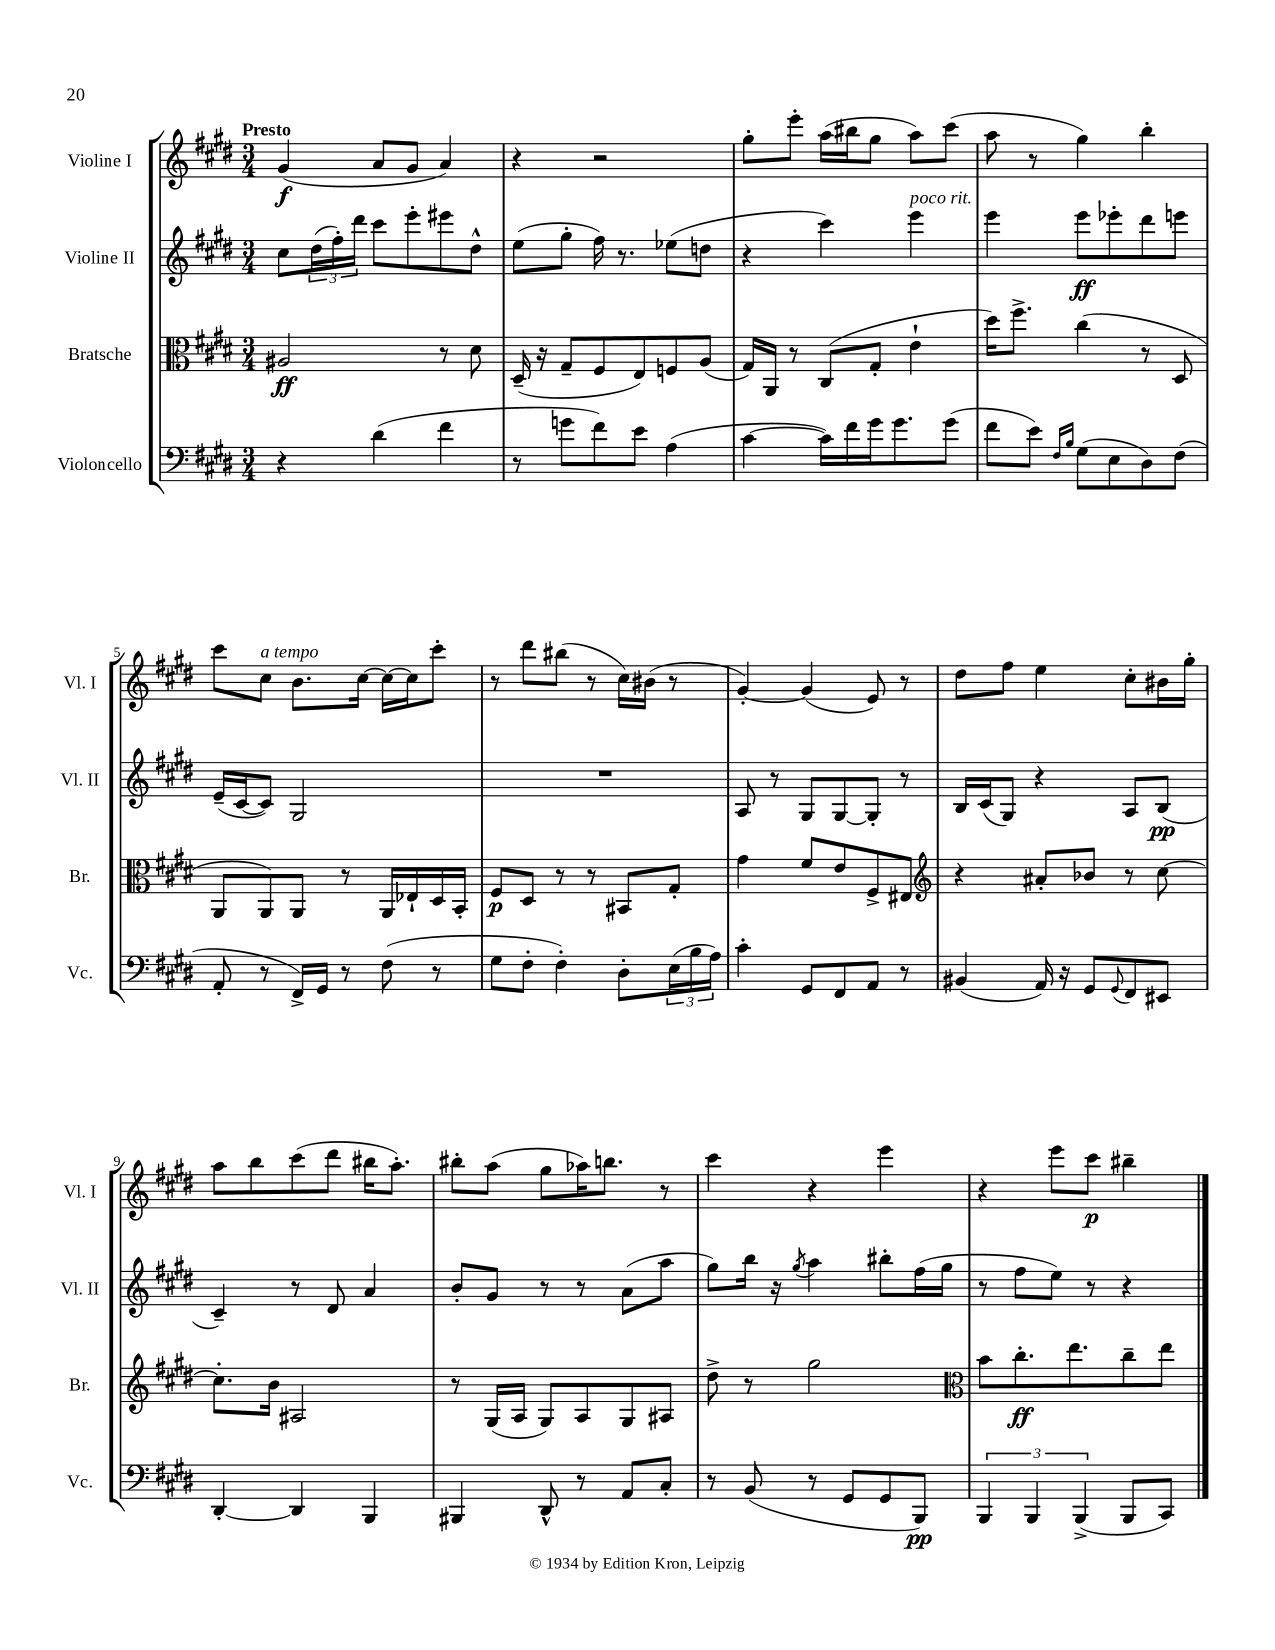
<<
\new StaffGroup <<
\new Staff = "s0" \with { instrumentName = "Violine I" shortInstrumentName = "Vl. I" } {
    \clef treble \key e \major \numericTimeSignature \time 3/4 \tempo "Presto"
    gis'4\f( a'8 gis'8 a'4) |
    r4 r2 |
    gis''8-. e'''8-. a''16( bis''16 gis''8 a''8) cis'''8( |
    a''8 r8 gis''4) b''4-. |
    cis'''8 cis''8^\markup { \italic "a tempo" } b'8. cis''16~ cis''16~ cis''16 cis'''8-. |
    r8 dis'''8 bis''8( r8 cis''16) bis'16( r8 |
    gis'4~-.) gis'4( e'8) r8 |
    dis''8 fis''8 e''4 cis''8-. bis'16 gis''16-. |
    a''8 b''8 cis'''8( dis'''8 bis''16 a''8.-.) |
    bis''8-. a''8( gis''8 aes''16) b''8. r8 |
    cis'''4 r4 e'''4 |
    r4 e'''8 cis'''8\p bis''4-- \bar "|." |
}
\new Staff = "s1" \with { instrumentName = "Violine II" shortInstrumentName = "Vl. II" } {
    \clef treble \key e \major \numericTimeSignature \time 3/4
    cis''8 \tuplet 3/2 { dis''16( fis''16-.) dis'''16 } cis'''8 e'''8-. eis'''8 dis''8-^ |
    e''8( gis''8-. fis''16) r8. ees''8( d''8 |
    r4 cis'''4) e'''4^\markup { \italic "poco rit." } |
    e'''4 e'''8\ff ees'''8-. dis'''8 e'''8 |
    e'16--( cis'16~ cis'8) gis2 |
    R2. |
    a8 r8 gis8 gis8~ gis8-. r8 |
    b16 cis'16( gis8) r4 a8 b8\pp( |
    cis'4--) r8 dis'8 a'4 |
    b'8-. gis'8 r8 r8 a'8( a''8 |
    gis''8) b''16 r16 \acciaccatura { gis''8 } a''4 bis''8-. fis''16( gis''16 |
    r8 fis''8 e''8) r8 r4 \bar "|." |
}
\new Staff = "s2" \with { instrumentName = "Bratsche" shortInstrumentName = "Br." } {
    \clef alto \key e \major \numericTimeSignature \time 3/4
    ais2\ff r8 dis'8 |
    dis16--( r16 gis8-- fis8 e8) f8 a8( |
    gis16) a,16 r8 cis8( gis8-. e'4-! |
    dis''16) fis''8.-> cis''4( r8 dis8 |
    a,8 a,8) a,8 r8 a,16 ees16-! dis16 b,16-. |
    fis8\p dis8 r8 r8 bis,8 gis8-. |
    gis'4 fis'8 e'8 fis8-> eis8 |
    \clef treble r4 ais'8-. bes'8 r8 cis''8~ |
    cis''8.-. b'16 ais2 |
    r8 gis16( a16 gis8) a8 gis8 ais8 |
    dis''8-> r8 gis''2 |
    \clef alto b'8 cis''8.-.\ff e''8. cis''8-- e''8 \bar "|." |
}
\new Staff = "s3" \with { instrumentName = "Violoncello" shortInstrumentName = "Vc." } {
    \clef bass \key e \major \numericTimeSignature \time 3/4
    r4 dis'4( fis'4 |
    r8 g'8 fis'8) e'8 a4( |
    cis'4~ cis'16) fis'16 gis'16 gis'8. gis'8( |
    fis'8 e'8) \grace { fis16 b16 } gis8( e8 dis8) fis8( |
    a,8-. r8 fis,16->) gis,16 r8 fis8( r8 |
    gis8 fis8-. fis4-.) dis8-. \tuplet 3/2 { e16( b16 a16) } |
    cis'4-. gis,8 fis,8 a,8 r8 |
    bis,4( a,16) r16 gis,8 \appoggiatura { gis,8 } fis,8 eis,8 |
    dis,4~-. dis,4 b,,4 |
    bis,,4 dis,8-^ r8 a,8 cis8-. |
    r8 b,8( r8 gis,8 gis,8 b,,8\pp) |
    \tuplet 3/2 { b,,4 b,,4 b,,4->( } b,,8 cis,8) \bar "|." |
}
>>
>>
